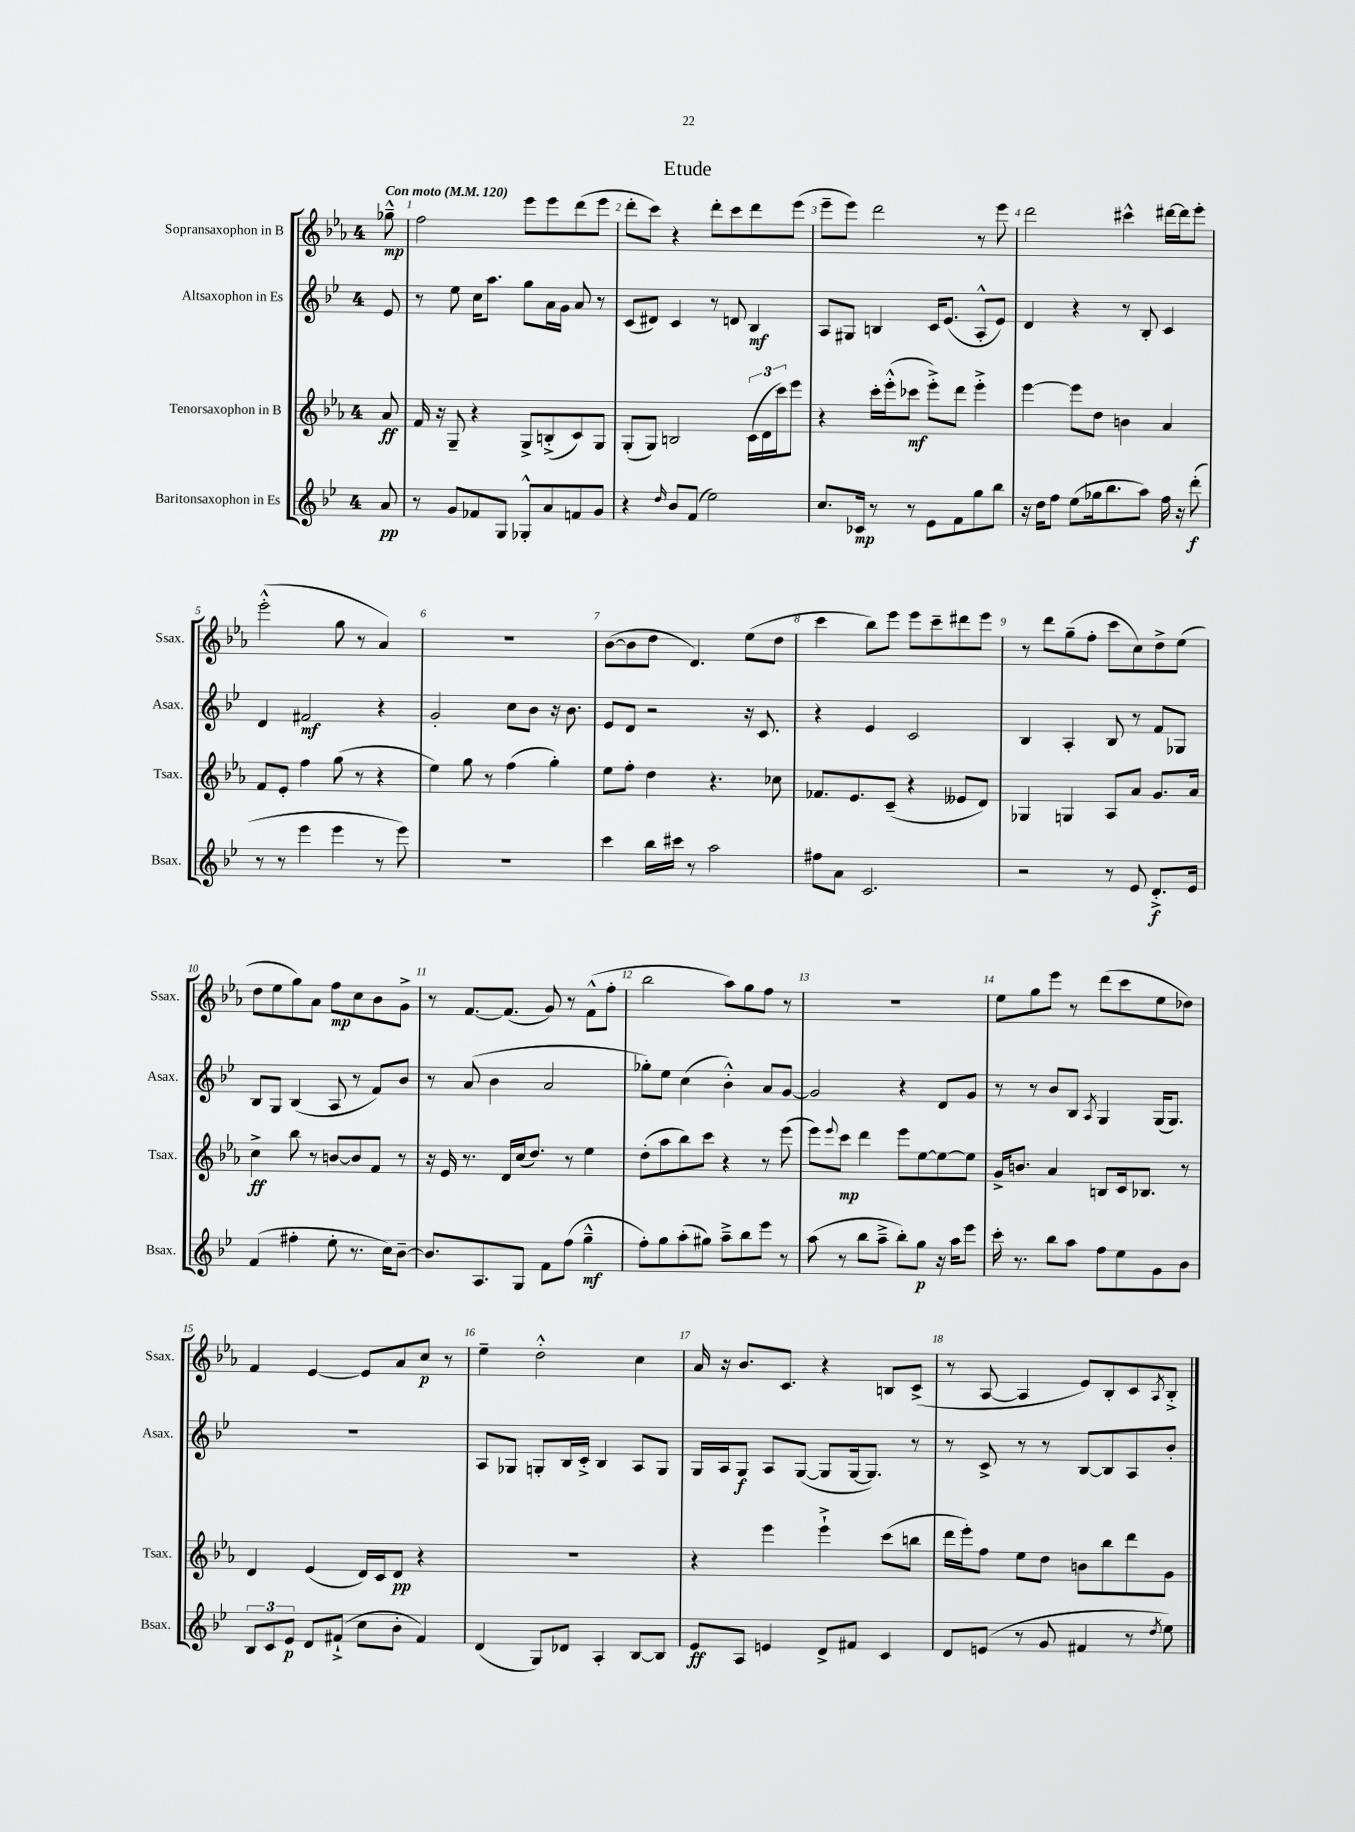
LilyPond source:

\header { title = "Etude" }
<<
\new StaffGroup <<
\new Staff = "s0" \with { instrumentName = "Sopransaxophon in B" shortInstrumentName = "Ssax." } {
    \clef treble \key ees \major \once \override Staff.TimeSignature.style = #'single-digit \time 4/4 \partial 8 \tempo "Con moto" 4 = 120
    ges''8---^\mp |
    f''2 ees'''8 ees'''8 d'''8( ees'''8 |
    d'''8-. c'''8) r4 d'''8-. c'''8 d'''8 ees'''8( |
    ees'''8-- ees'''8) d'''2 r8 ees'''8 |
    d'''2 cis'''4-^ dis'''16~ dis'''16 ees'''8-. |
    ees'''2-.-^( g''8 r8 aes'4) |
    R1 |
    bes'8~( bes'8 d''8 d'4.) ees''8( d''8 |
    c'''4 bes''8) ees'''8 ees'''8 c'''8-- dis'''8 ees'''8 |
    r8 d'''8 g''8--( f''8-. c'''8 c''8) d''8-> ees''8( |
    d''8 ees''8 g''8) aes'8 f''8\mp c''8 bes'8 g'8-> |
    r8 f'8.~ f'8.( g'8) r8 f'8-^( f''8-. |
    bes''2 aes''8) g''8 f''8 r8 |
    r1 |
    ees''8 g''8 ees'''8 r8 d'''8( c'''8 ees''8 des''8) |
    f'4 ees'4~ ees'8 aes'8 c''8\p r8 |
    ees''4-- d''2-.-^ c''4 |
    aes'16 r16 bes'8. c'8. r4 b8 c'8->( |
    r8 aes8~ aes4 ees'8) bes8-. c'8 \acciaccatura { aes8 } bes8-.-> \bar "|." |
}
\new Staff = "s1" \with { instrumentName = "Altsaxophon in Es" shortInstrumentName = "Asax." } {
    \clef treble \key bes \major \once \override Staff.TimeSignature.style = #'single-digit \time 4/4 \partial 8
    ees'8 |
    r8 ees''8 c''16 a''8. g''8 a'16 g'16 a'8 r8 |
    c'8( dis'8) c'4 r8 d'8 bes4\mf |
    a8 gis8 b4 c'16 ees'8.( a8-.-^ ees'8) |
    d'4 r4 r8 bes8-. c'4 |
    d'4 fis'2\mf r4 |
    g'2-. c''8 bes'8 r16 bes'8. |
    ees'8 d'8 r2 r16 c'8. |
    r4 ees'4 c'2 |
    bes4 a4-. bes8 r8 f'8 ges8 |
    bes8 g8 bes4( a8 r8 f'8) bes'8 |
    r8 a'8( bes'4 a'2 |
    ges''8-.) ees''8 c''4( bes'4-.-^) a'8 g'8~ |
    g'2 r4 d'8 g'8 |
    r8 r8 bes'8 bes8 \acciaccatura { a8 } g4 g16( g8.) |
    R1 |
    a8 ges8 g8-. bes16 c'16-.-> bes4 a8 g8 |
    g16 a16 g8\f a8 g8~( g8 g16~ g8.) r8 |
    r8 c'8-> r8 r8 bes8~ bes8 a8 bes'8-. \bar "|." |
}
\new Staff = "s2" \with { instrumentName = "Tenorsaxophon in B" shortInstrumentName = "Tsax." } {
    \clef treble \key ees \major \once \override Staff.TimeSignature.style = #'single-digit \time 4/4 \partial 8
    aes'8\ff |
    f'16 r16 g8-- r4 g8-> b8-.->( c'8) g8 |
    g8-.( g8) b2 \tuplet 3/2 { c'16( d'16 c'''16) } ees'''8 |
    r4 c'''16-. ees'''16-.-^( ces'''8\mf ees'''8-.->) d'''8 ees'''4-.-> |
    ees'''4~ ees'''8 d''8 b'4 aes'4 |
    f'8 ees'8-. f''4 g''8( r8 r4 |
    ees''4) g''8 r8 f''4( g''4-.) |
    ees''8 f''8-. d''4 r4. ces''8 |
    fes'8. ees'8. c'8--( r4 eeses'8 d'8) |
    ges4 g4 aes8 aes'8 g'8. aes'16 |
    c''4->\ff bes''8 r8 b'8~ b'8 f'8 r8 |
    r16 ees'16 r8. d'16 c''16( d''8.) r8 ees''4 |
    d''8-.( aes''8 bes''8) c'''8 r4 r8 ees'''8( |
    ees'''8) \appoggiatura { ees'''8 } c'''8\mp d'''4 ees'''8 ees''8~ ees''8~ ees''8 |
    g'16-> b'8. aes'4 b8 c'16 bes8. r8 |
    d'4 ees'4( d'16) c'16 d'8\pp r4 |
    R1 |
    r4 ees'''4 ees'''4-!-> c'''8( b''8 |
    d'''16 ees'''16-.) f''8 ees''8 d''8 b'8 bes''8 d'''8 g'8 \bar "|." |
}
\new Staff = "s3" \with { instrumentName = "Baritonsaxophon in Es" shortInstrumentName = "Bsax." } {
    \clef treble \key bes \major \once \override Staff.TimeSignature.style = #'single-digit \time 4/4 \partial 8
    a'8\pp |
    r8 g'8 fes'8 g8 ges8-.-^ a'8 f'8 g'8 |
    r4 \grace { d''16 } bes'8 f'8( ees''2) |
    c''8. ces'16\mp r8 r8 ees'8 f'8 g''8 bes''8 |
    r16 d''16 f''8 ees''8( ges''16 bes''8. a''8) f''16 r16 d'''8-.\f( |
    r8 r8 ees'''4 ees'''4 r8 ees'''8) |
    R1 |
    c'''4 bes''16 cis'''16 r8 a''2 |
    fis''8 a'8 c'2. |
    r2 r8 ees'8 d'8.-.->\f ees'16 |
    f'4( fis''4-. ees''8-. r8. c''16) bes'8~-- |
    bes'8. a8. g8 f'8 f''8( g''4---^\mf |
    f''8-.) g''8 a''8-.( gis''8) a''8---> bes''8 ees'''8 r8 |
    a''8( r8 bes''8 a''8---> bes''8-.) g''8\p r16 a''16 ees'''8 |
    c'''16-. r8. bes''8 a''8 f''8 ees''8 g'8 bes'8 |
    \tuplet 3/2 { bes8 c'8 ees'8\p } d'8 fis'8-!->( c''8 bes'8-. fis'4) |
    d'4( g8) des'8 a4-. bes8~ bes8 |
    ees'8\ff a8 e'4 d'8-> fis'8 c'4 |
    d'8 e'8( r8 g'8 fis'4 r8 \acciaccatura { d''8 } ees''8) \bar "|." |
}
>>
>>
\layout { \context { \Score \override BarNumber.break-visibility = ##(#f #t #t) barNumberVisibility = #all-bar-numbers-visible } }
